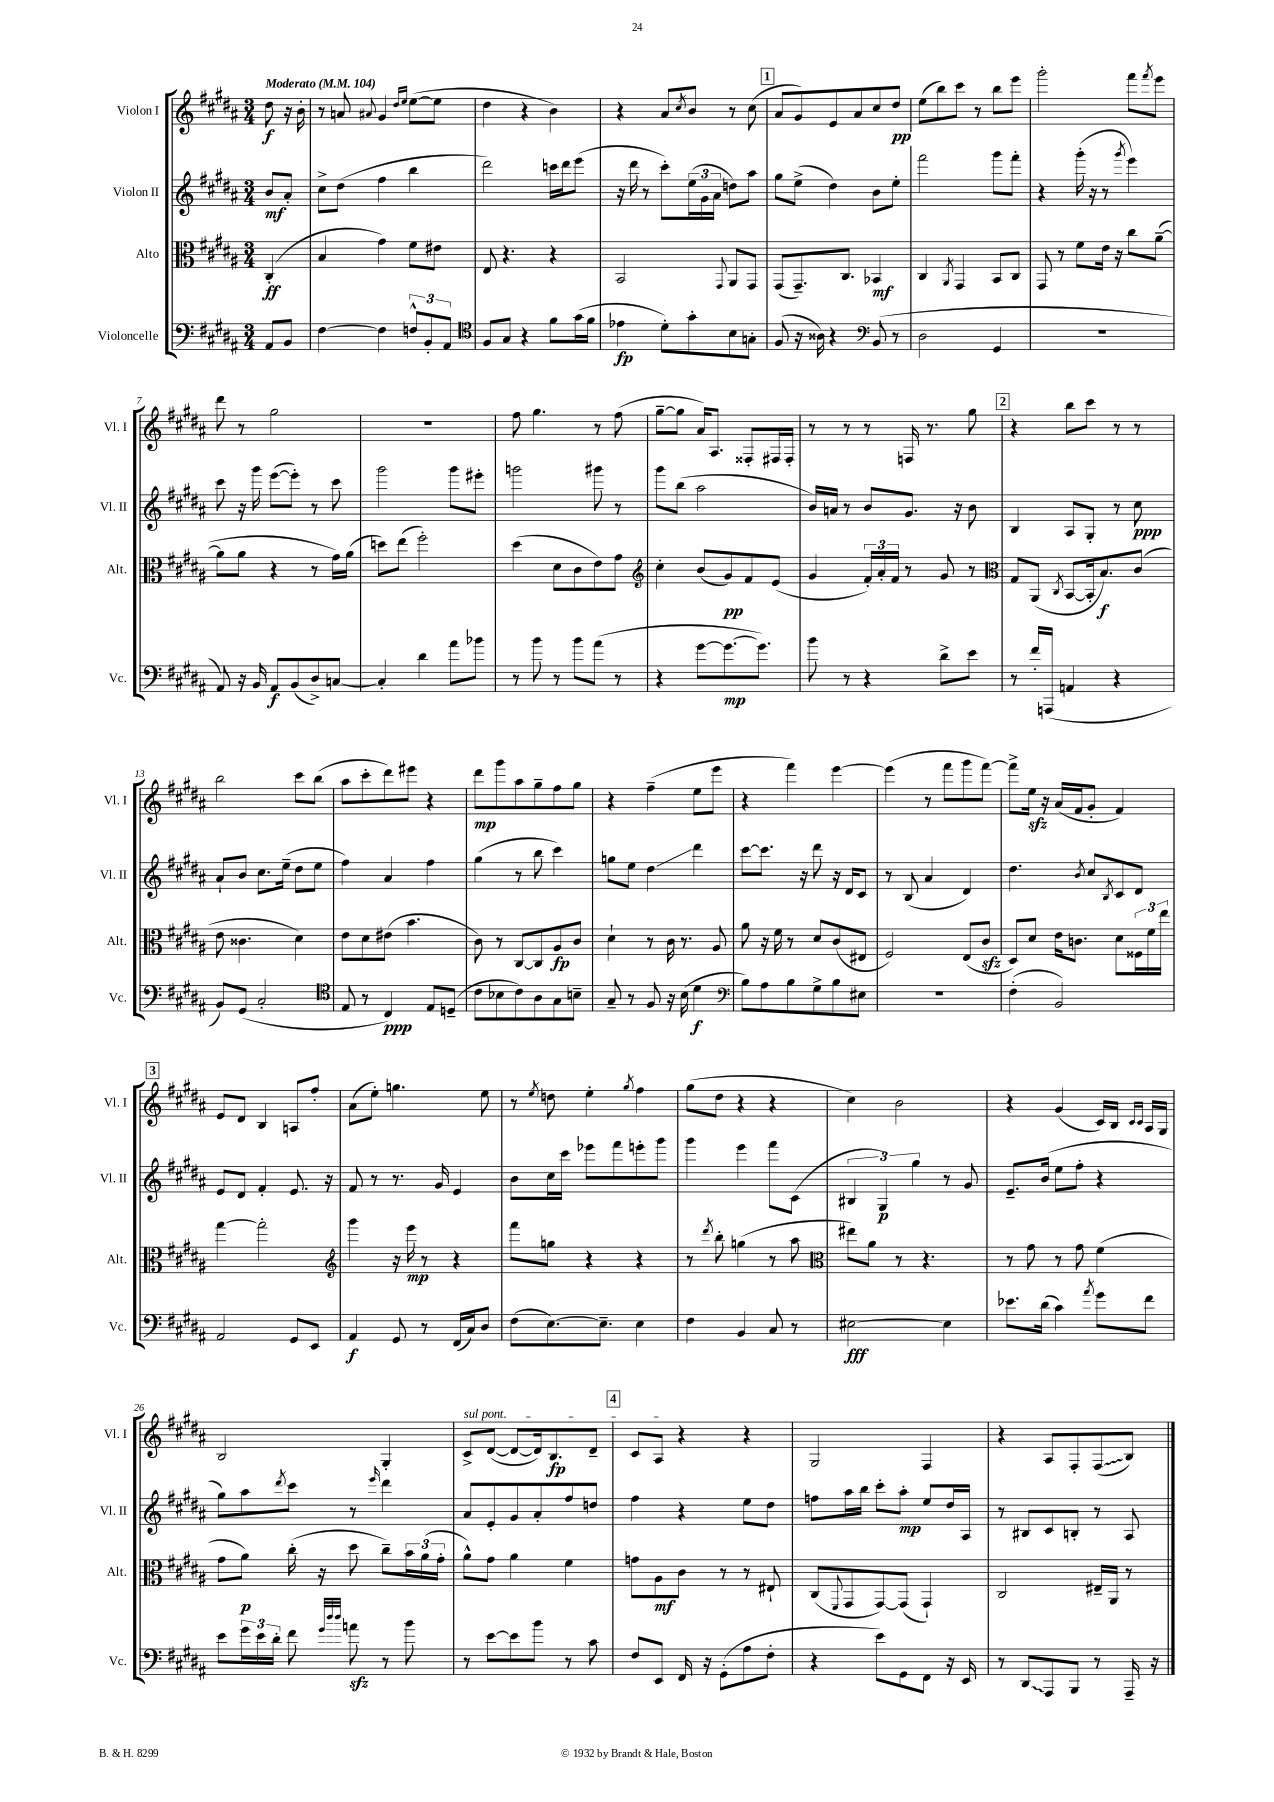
<<
\new StaffGroup <<
\new Staff = "s0" \with { instrumentName = "Violon I" shortInstrumentName = "Vl. I" } {
    \clef treble \key b \major \numericTimeSignature \time 3/4 \partial 4 \tempo "Moderato" 4 = 104
    dis''8\f r16 b'16-. |
    r8 a'8 \appoggiatura { ais'8 } gis'4 \grace { dis''16 e''16 } e''8~( e''8 |
    dis''4 r4 b'4) |
    r4 ais'8 \acciaccatura { cis''8 } b'8 r8 cis''8( |
    \mark \markup { \box "1" } ais'8 gis'8) e'8 ais'8 cis''8 dis''8\pp |
    e''8( b''8) cis'''8 r8 b''8 e'''8 |
    gis'''2-. fis'''8 \acciaccatura { fis'''8 } e'''8 |
    dis'''8 r8 gis''2 |
    R2. |
    fis''8 gis''4. r8 fis''8( |
    gis''8~-- gis''8 ais'16) ais8. fisis8-. fis16 fis16-. |
    r8 r8 r8 f16 r8. gis''8 |
    \mark \markup { \box "2" } r4 b''8 cis'''8 r8 r8 |
    b''2 cis'''8 b''8( |
    ais''8 cis'''8-. dis'''8) eis'''8 r4 |
    dis'''8\mp gis'''8 ais''8 gis''8-- fis''8 gis''8 |
    r4 fis''4--( e''8 e'''8 |
    r4 fis'''4) e'''4~ |
    e'''4( r8 fis'''8 gis'''8 fis'''8~) |
    fis'''8-> e''16\sfz r16 ais'16( fis'16 gis'8-. fis'4) |
    \mark \markup { \box "3" } e'8 dis'8 b4 a8 fis''8-. |
    ais'8( e''8-.) g''4. e''8 |
    r8 \acciaccatura { e''8 } d''8 e''4-. \acciaccatura { gis''8 } fis''4 |
    gis''8( dis''8 r4 r4 |
    cis''4) b'2 |
    r4 gis'4( cis'16) b16 \grace { cis'16 cis'16 } ais16 gis16 |
    b2 gis4-. |
    \once \override TextSpanner.bound-details.left.text = \markup { \italic "sul pont." } cis'8->\startTextSpan dis'8~( dis'8~ dis'16) b8.\fp dis'8-- |
    \mark \markup { \box "4" } cis'8 ais8\stopTextSpan r4 r4 |
    gis2 fis4 |
    r4 ais8 fis8-. \once \override Glissando.style = #'zigzag fis8\glissando( b8) \bar "|." |
}
\new Staff = "s1" \with { instrumentName = "Violon II" shortInstrumentName = "Vl. II" } {
    \clef treble \key b \major \numericTimeSignature \time 3/4 \partial 4
    b'8\mf ais'8-. |
    cis''8-> dis''8( fis''4 b''4 |
    dis'''2) c'''16 dis'''16 e'''8( |
    r16 dis'''16 r8 cis'''8-.) \tuplet 3/2 { e''16( gis'16 ais'16 } d''8) ais''8 |
    \mark \markup { \box "1" } gis''8 e''8->( dis''4) b'8 e''8-. |
    fis'''2 gis'''8 fis'''8-. |
    r4 gis'''16-.( r16 r8 \acciaccatura { gis'''8 } e'''4) |
    cis'''8 r16 gis'''16 e'''8~( e'''8-.) r8 cis'''8 |
    gis'''2 gis'''8 eis'''8-. |
    g'''2 gis'''8 r8 |
    gis'''8 b''8( ais''2 |
    b'16) a'16 r8 b'8 gis'8. r16 b'8 |
    \mark \markup { \box "2" } b4 ais8 gis8-. r8 cis''8\ppp |
    ais'8-! b'8 cis''8. e''16--( dis''8 e''8 |
    fis''4) ais'4 fis''4 |
    gis''4( r8 b''8 cis'''4) |
    g''8 e''8 dis''4\glissando dis'''4 |
    cis'''8~ cis'''8. r16 dis'''8 r16 dis'16 cis'8 |
    r8 b8( ais'4 dis'4) |
    dis''4. \acciaccatura { b'8 } cis''8 \acciaccatura { b8 } cis'8 dis'8 |
    \mark \markup { \box "3" } e'8 dis'8 fis'4-. e'8. r16 |
    fis'8 r8 r8. gis'16 e'4 |
    b'8 cis''16 cis'''16 ees'''8 fis'''8 e'''8-. gis'''8 |
    gis'''4 e'''4 fis'''8 cis'8( |
    \tuplet 3/2 { bis4 gis4\p) gis''4 } r8 gis'8 |
    e'8.-- b'16( e''8 fis''8-. r4 |
    gis''8) ais''8 \acciaccatura { dis'''8 } cis'''8 r8 \grace { e'''16 } dis'''4 |
    ais'8 e'8-. gis'8 ais'8-. fis''8 d''8 |
    \mark \markup { \box "4" } fis''4 r4 e''8 dis''8 |
    f''8 ais''16 b''16 cis'''8-. ais''8-.\mp e''8 dis''16 ais16 |
    r8 bis8 cis'8 b8-. r8 ais8 \bar "|." |
}
\new Staff = "s2" \with { instrumentName = "Alto" shortInstrumentName = "Alt." } {
    \clef alto \key b \major \numericTimeSignature \time 3/4 \partial 4
    cis4-.\ff( |
    b4 gis'4) fis'8 eis'8 |
    e8 r4. r4 |
    b,2 \appoggiatura { gis,8 } ais,8 gis,8 |
    \mark \markup { \box "1" } gis,8( gis,8.--) cis8. bes,4\mf |
    cis4 \acciaccatura { ais,8 } gis,4 b,8 cis8 |
    gis,8 r8 fis'8 e'16 r16 cis''8 ais'8~--( |
    ais'8 ais'8 r4 r8 gis'16) ais'16( |
    d''8) e''8( fis''2-.) |
    dis''4( dis'8 cis'8 e'8) gis'8 |
    \clef treble cis''4-. b'8( gis'8\pp) fis'8 e'8( |
    gis'4 \tuplet 3/2 { fis'16-.) ais'16-. fis'16 } r8 gis'8 r8 |
    \mark \markup { \box "2" } \clef alto gis8 ais,8( \acciaccatura { cis8 } b,8~ b,16-. b8.\f) cis'8( |
    e'8 cisis'4. dis'4) |
    e'8 dis'8 eis'8( b'4. |
    cis'8) r8 cis8~ cis8 ais8\fp cis'8 |
    dis'4-! r8 cis'16 r8. ais8 |
    ais'8 r16 fis'16 r8 dis'8 cis'8( eis8 |
    fis2) e8( cis'8\sfz |
    dis8) dis'8 e'16 c'8. dis'8 \tuplet 3/2 { fisis16 fis'16 e''16 } |
    \mark \markup { \box "3" } gis''4~ gis''2-. |
    \clef treble gis'''4 r16 e'''16\mp r8 r4 |
    fis'''8 g''8 r4 r4 |
    r8 \acciaccatura { dis'''8 } b''8-. g''4( r8 ais''8 |
    \clef alto eis''8) ais'8 r8 r4. |
    r8 gis'8 r8 gis'8 fis'4( |
    gis'8 ais'8\p) cis''16-.( r16 dis''8 cis''8--) \tuplet 3/2 { b'16 ais'16( gis'16-. } |
    ais'8-^) gis'8 ais'4 fis'4 |
    \mark \markup { \box "4" } g'8 ais8\mf cis'8 r8 r8 eis8-! |
    cis8( \appoggiatura { fis,8 } gis,8 gis,8~) gis,8( gis,4-!) |
    cis2 eis16-- ais,16 r8 \bar "|." |
}
\new Staff = "s3" \with { instrumentName = "Violoncelle" shortInstrumentName = "Vc." } {
    \clef bass \key b \major \numericTimeSignature \time 3/4 \partial 4
    ais,8 b,8 |
    fis4~ fis4 \tuplet 3/2 { f8-^ b,8-. ais,8 } |
    \clef tenor fis8 gis8 r4 fis'8 gis'16( fis'16 |
    ees'4\fp dis'8-.) gis'8-. b8 g8-. |
    \mark \markup { \box "1" } fis8( r16 aisis16) r4 \clef bass b,8( r8 |
    dis2 gis,4 |
    R2. |
    ais,8) r16 b,16 ais,8\f b,8( dis8->) c8~ |
    c4-. dis'4 ais'8 bes'8 |
    r8 b'8 r8 b'8 ais'8( r8 |
    r4 gis'8~ gis'8.~\mp gis'8.) |
    b'8 r8 r4 dis'8-> e'8 |
    \mark \markup { \box "2" } r8 fis'16-. a,,16( a,4 r4 |
    b,8) gis,8( cis2-. |
    \clef tenor e8 r8 cis4\ppp) e8 d8--( |
    cis'8 bes8 cis'8) ais8 gis8 b8-- |
    gis8-- r8 fis8 r16 b16( dis'4\f |
    \clef bass b8) ais8 b8 gis8-> b8 eis8 |
    R2. |
    fis4-.( b,2) |
    \mark \markup { \box "3" } ais,2 gis,8 e,8 |
    ais,4\f gis,8 r8 fis,16( cis16) dis8 |
    fis8( e8.~) e8.-- e4 |
    fis4 b,4 cis8 r8 |
    eis2~\fff eis4 |
    ees'8. dis'16( cis'4) \acciaccatura { ais'8 } gis'8 fis'8 |
    e'8 \tuplet 3/2 { gis'16 e'16 dis'16-. } fis'8 \grace { gis'32 dis''32 dis''32 } a'8\sfz r8 b'8 |
    r8 e'8~ e'8 b'8 r8 cis'8 |
    \mark \markup { \box "4" } fis8 e,8 fis,16 r16 gis,8-.( ais8 fis8-. |
    r4 e'8) gis,8 fis,8 r16 e,16 |
    r8 \once \override Glissando.style = #'zigzag dis,8\glissando ais,,8 b,,8 r8 ais,,16-- r16 \bar "|." |
}
>>
>>
